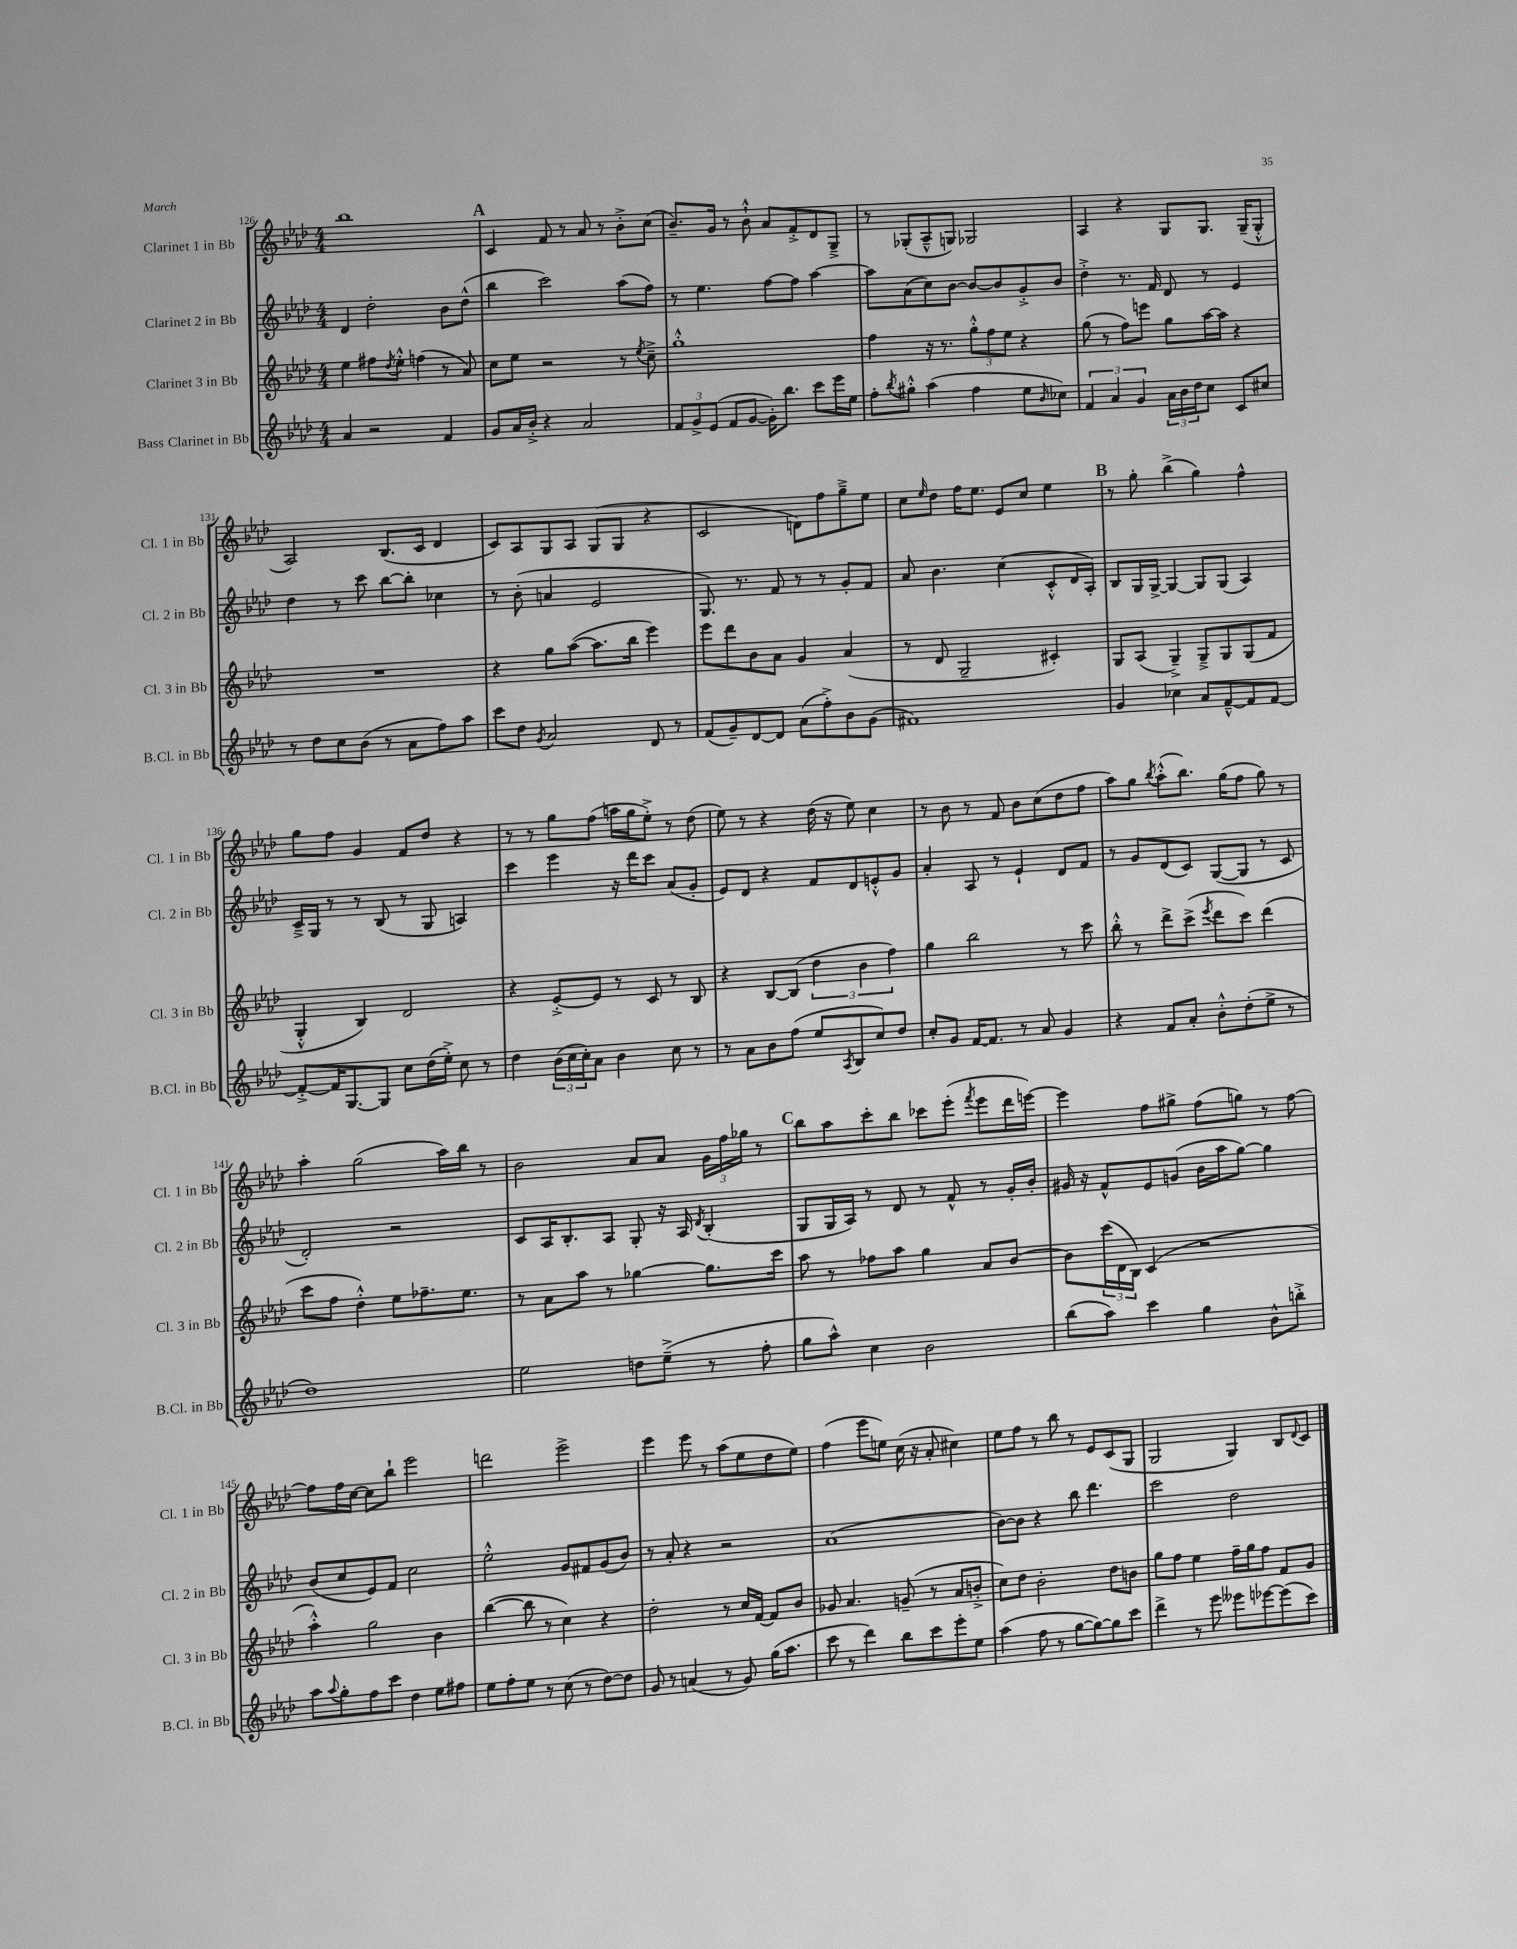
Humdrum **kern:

**kern	**kern	**kern	**kern
*staff4	*staff3	*staff2	*staff1
*clefG2	*clefG2	*clefG2	*clefG2
*k[b-e-a-d-]	*k[b-e-a-d-]	*k[b-e-a-d-]	*k[b-e-a-d-]
*M4/4	*M4/4	*M4/4	*M4/4
4a-/	4ee-\	4d-/	1bb-
2r	8ff#\L	2dd-'\	.
.	8qdd-/	.	.
.	8ee-'^^\J	.	.
.	(4ff\	.	.
4f/	8r	8b-\L	.
.	8a-/)	(8dd-^^\J	.
=	=	=	=
8g/L	8cc\L	4bb-\	4c/
16a-/L	8ee-\J	.	.
16b-'^/JJ	.	.	.
4r	2r	2ccc\)	8f/
.	.	.	8r
2a-/	.	.	8a-/
.	.	.	8r
.	8r	(8aa-\L	8b-'^\L
.	8qee-/	.	.
.	8cc~^\	8ff\J)	(8cc\J
=	=	=	=
12f/L	1gg'^^	8r	8.b-~/L)
12g^/	.	.	.
.	.	4.ee-\	.
(12e-/J	.	.	.
.	.	.	16g/Jk
8f/L	.	.	8r
[8g/J	.	.	8b-`^^\
16g'\]LK)	.	[8ff\L	8a-/L
8.bb-\J	.	.	.
.	.	8ff\]J	8f'^/
8ccc\L	.	[4aa-\	8d-/
16eee-\L	.	.	8G~^/J
16ee-\JJ	.	.	.
=	=	=	=
8ff'\L	4ff\	8aa-\]L	8r
8qbb-/	.	.	.
8gg#'^^\J	.	(8a-\	(8G-'/L
(4aa-\	16r	8cc\)	8A-~^^/
.	8.r	.	.
.	.	[8b-\J	8G/J)
4ff\	12gg'^^\L	8b-/_L	2G-/
.	12ff\	.	.
.	.	8b-/]	.
.	12ee-\J	.	.
8ee-\L	4r	8g'^/	.
16qqb-/	.	.	.
8cc-\J)	.	8b-/J	.
=	=	=	=
6f/	(8gg\	4dd-'^\	4A-/
.	8r	.	.
6a-/	.	.	.
.	8ff\L)	8.r	4r
6g/	.	.	.
.	8eee\J	.	.
.	.	16f/	.
24a-\LL	8gg\L	8d-/	8G/L
24b-\	.	.	.
24dd-\J	.	.	.
8cc\J	[16aa-\L	8r	8.G/J
.	16aa-\]JJ	.	.
8c/L	4r	4e-/	.
.	.	.	(16G~/LK
8cc#/J	.	.	8G'^^/J
=	=	=	=
8r	1r	4dd-\	2A-/)
8dd-\L	.	.	.
8cc\	.	8r	.
(8b-\J	.	8ccc\	.
8r	.	[8bb-\L	(8.B-/L
8a-\L	.	8bb-'\]J	.
.	.	.	16c/Jk
8ff\)	.	4cc-\	4d-/
8aa-\J	.	.	.
=	=	=	=
8ccc\L	4r	8r	8c/L)
8dd-\J	.	(8b-'\	8A-/
8qg/	.	.	.
2a-/	8gg\L	4a/	8G/
.	([8aa-\J	.	8A-/J
.	8.aa-\]L	2e-/	(8G/L
.	.	.	8G/J
.	16bb-\Jk	.	.
8d-/	4eee-\)	.	4r
8r	.	.	.
=	=	=	=
(8f/L	8eee-\L	8.G/)	2c/
8g~/)	8ddd-\	.	.
.	.	8.r	.
[8d-/	8b-\	.	.
8d-/]J	8a-\J	8f/	.
(8a-\L	4g/	8r	8d\L)
8ff'^\)	.	8r	8ff\
8b-\	(4a-/	8g'/L	8gg~^\
(8g\J	.	8f/J	8ee-\J
=	=	=	=
1f#)	8r	8a-/	8cc\L
.	.	.	16qqee-/
.	8d-/	4.b-\	8dd-\J
.	2G~/	.	16ff\LK
.	.	.	8.ee-\J
.	.	(4cc\	8e-/L
.	.	.	8cc/J
.	4c#'/)	8c'^^/L	4ee-\
.	.	16d-/L	.
.	.	16A-'/JJ)	.
=	=	=	=
4g/	8G/L	8B-/L	8r
.	(8A-/J	16G/L	8gg'\
.	.	[16G^/JJ	.
4cc-\	4G~^/)	4G/_	(4bb-^\
8a-/L	8G~^/L	8G/]L	4gg\)
[8f~^^/	8G/	(8G/J	.
8f/]	(8G/	4A-/)	4ff^^\
[8f/J	8f/J	.	.
=	=	=	=
8f'^/_L	4G'^^/	16c~^/LL	8gg\L
.	.	16G/JJ	.
16f/]K	.	8r	8ff\J
[8.G/	.	.	.
.	4B-/)	8r	4g/
8G/]J	.	(8B-/	.
8cc\L	2d-/	8r	8f/L
(16dd-\L	.	8G/	8dd-/J
16ee-'^\JJ)	.	.	.
8cc\	.	4A/)	4r
8r	.	.	.
=	=	=	=
4dd-\	4r	4ccc\	8r
.	.	.	8r
(24b-\LL	[8e-'^/L	4eee-\	8gg\L
24cc\	.	.	.
24cc'\J)	.	.	.
8a-\J	8e-/]J	.	(8ff\J
4b-\	8r	16r	16aa\LL
.	.	16ddd-\LK	16gg\J
.	8c/	8ccc\J	8ee-'^\J)
8cc\	8r	(8a-/L	8r
8r	8B-/	8g'/J	(8dd-\
=	=	=	=
8r	4r	8e-/L)	8ee-\)
8a-\L	.	8d-/J	8r
8b-\	[8B-/L	4r	4r
(8ff\J	(8B-/]J	.	.
8ee-/L	6dd-\	8f/L	(16dd-\
.	.	.	16r
8qA-/	.	.	.
8B-/	.	8d-/	8ee-\)
.	6b-\	.	.
8cc/)	.	8e'^^/	4cc\
.	6ff\)	.	.
8dd-/J	.	8g/J	.
=	=	=	=
8cc'/L	4gg\	4a-'/	8r
8g/J	.	.	8b-\
[16f/LK	2bb-\	8A-/	8r
8.f/]J	.	.	.
.	.	8r	8f/
8r	.	4e-`/	8b-\L
8a-/	.	.	(8cc\
4g/	8r	8d-/L	8dd-\
.	8ccc\	8f/J	8ff\J
=	=	=	=
4r	8bb-'^^\	8r	8aa-\L)
.	8r	8g/L	8gg\J
.	.	.	8qbb-/
8f/L	8ddd-^\L	(8d-/	(8aa-'^^\L
8a-'/J	(8ccc^\J	8c/J)	8.bb-\J)
.	8qeee-/	.	.
8b-'^^\L	8ddd-\L	([8G/L	.
.	.	.	(16gg\LK
(8dd-'\	8ccc\J)	8G/]J	8ff\J
8ee-^\J	(4ddd-\	8r	8gg\)
8r	.	8c/	8r
=	=	=	=
1dd-)	8ccc\L	2d-'/)	4aa-'\
.	8ff\J	.	.
.	4dd-'^^\)	.	(2gg\
.	8ee-\L	2r	.
.	8.ff-~\	.	.
.	.	.	16aa-\LL)
.	8.ee-\J	.	16bb-\JJ
.	.	.	8r
=	=	=	=
2ee-\	8r	8c/L	2b-\
.	8a-\L	16A-/K	.
.	.	8.B-'/	.
.	8aa-\J	.	.
.	8r	8A-/J	.
8dd\L	[4gg-\	8G'/	8a-/L
(8ee-~^\J	.	16r	8a-/J
.	.	16A-/	.
.	.	8qd-/	.
8r	8.gg-\]L	(4B-'/	24g\LL
.	.	.	24ff\
.	.	.	24gg-\JJ
8ff'\	.	.	8r
.	16ccc\Jk	.	.
=	=	=	=
8gg\L	8aa-\	8G/L	8bb-\L
8aa-^^\J)	8r	16G/L	8aa-\
.	.	16A-/JJ)	.
4cc\	8ff-\L	8r	8ccc'\
.	8aa-\J	8d-/	8bb-\J
2b-\	4gg\	8r	8ccc-\L
.	.	8f^^/	(8eee-'\J
.	.	.	8qfff/
.	8a-/L	8r	8eee-\L
.	[8b-/J	16g'/LL	16ddd-\L
.	.	16b-'/JJ	[16eee\JJ)
=	=	=	=
(8bb-\L	8b-\]L	16g#/	4eee\]
.	.	16r	.
8aa-\J)	(24ccc\L	8f^^/L	.
.	24d-\	.	.
.	24B-\JJ)	.	.
4ccc\	(4c/	8e-/	8ff\L
.	.	(8g/J	8gg#^\J
4gg\	2r	16b-\LL	(8ff\L
.	.	16aa-\J	.
.	.	[8gg\J)	8gg\J)
8b-^^\L	.	4gg\]	8r
8bb'^\J	.	.	[8ff\
=	=	=	=
8aa-\L	4aa-'^^\)	(8b-/L	8ff\]L
8qqaa-/	.	.	.
8gg'\	.	8cc/	16ff\L
.	.	.	[16cc\JJ
8ff\	2gg\	8e-/)	8cc\]L
8ccc\J	.	8f/J	8bb-`\J
4dd-\	.	2cc\	2eee-\
8ee-\L	4b-\	.	.
8ff#\J	.	.	.
=	=	=	=
8ee-\L	([4bb-\	2ee-'^^\	2ddd\
8ff'\	.	.	.
8ee-\J	8bb-\]	.	.
8r	8r	.	.
(8cc\	4cc\)	8g/L	2eee-^\
8r	.	8f#/	.
[8dd-\L)	4r	(8g/	.
8dd-\]J	.	8b-/J)	.
=	=	=	=
8g/	2dd-'\	8r	4eee-\
8r	.	8a-'/	.
(4a/	.	4r	8eee-\
.	.	.	8r
8r	8r	2r	(8aa-\L
8g/)	16cc/LL	.	8ee-\
.	[16f/JJ	.	.
(16gg\LK	8f/]L	.	8dd-\
8.aa-\J	.	.	.
.	8b-/J	.	8ee-\J)
=	=	=	=
8ccc\	8g-/	(1a-	(4ff\
8r	4.a-/	.	.
4ddd-\)	.	.	8eee-\L
.	.	.	8ee\J)
8bb-\L	(8g~/	.	(16cc\
.	.	.	16r
8ccc\	8r	.	8a-'/
8eee-'\	8a-/L	.	4cc#\)
8ee-\J	8b'^/J	.	.
=	=	=	=
(4aa-\	8cc\L)	[8b-\L)	8ee-\L
.	8dd-\J	8b-\]J	8ff\J
8ff\	2b-'\	4r	8r
8r	.	.	8bb-\
[8gg\L	.	8bb-\	8r
8gg\_)	.	4.ddd-\	8e-/L
8gg\]	8dd-\L	.	(8c/
8ccc\J	8b\J	.	8G/J
=	=	=	=
4ddd-^\	8gg\L	2ccc\	2G/
.	8ff\J	.	.
8r	4ee-\	.	.
8eee-\	.	.	.
8eee--\L	16ff~\LL	2dd-\	4G/)
.	16gg\J	.	.
[8eee-\	8ff\J	.	.
(8eee-\]	8f/L	.	8B-/L
.	.	.	8qqd-/
8ccc\J)	8g/J	.	8c/J
==	==	==	==
*-	*-	*-	*-
